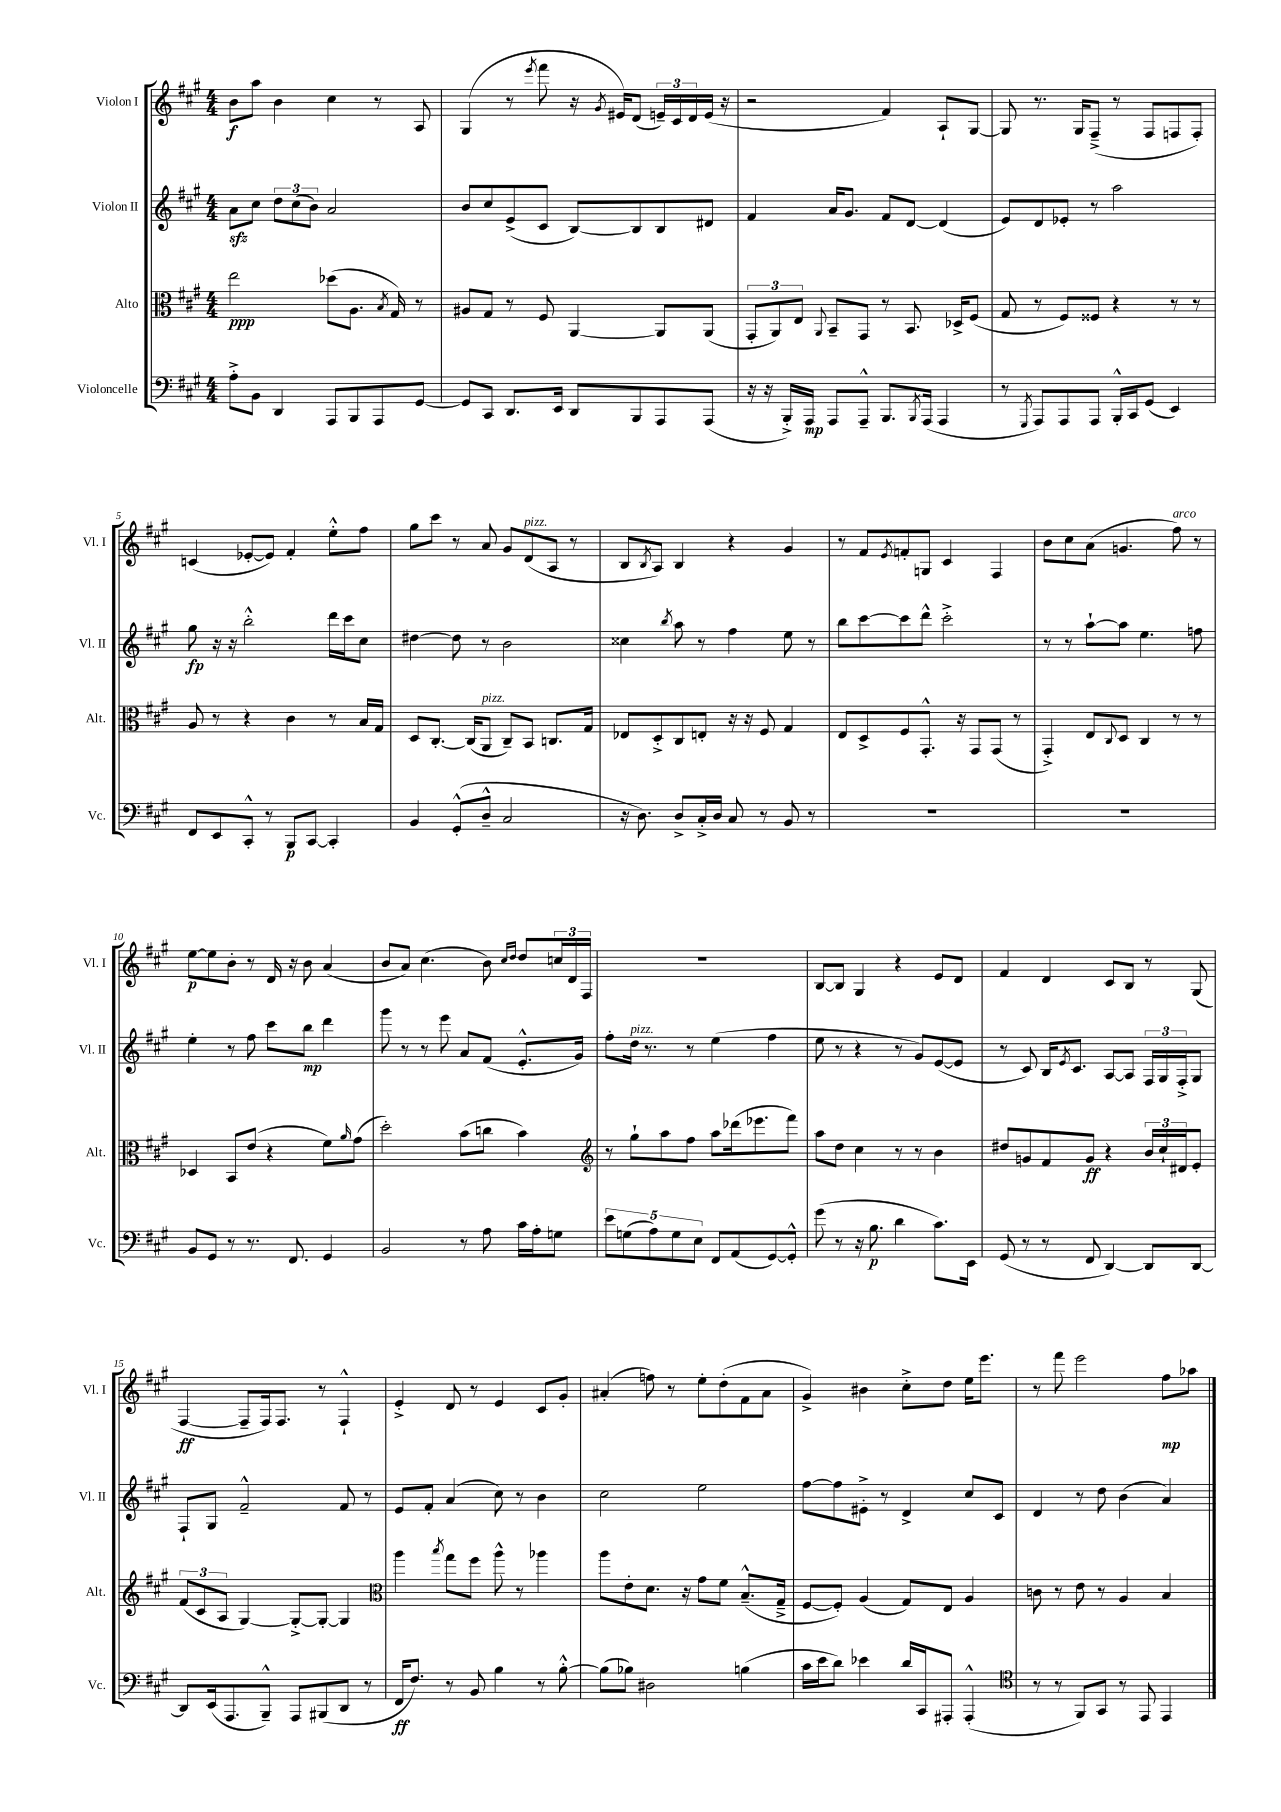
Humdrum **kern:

**kern	**dynam	**kern	**dynam	**kern	**dynam	**kern	**dynam
*part4	*part4	*part3	*part3	*part2	*part2	*part1	*part1
*staff4	*staff4	*staff3	*staff3	*staff2	*staff2	*staff1	*staff1
*I"Violoncelle	*	*I"Alto	*	*I"Violon II	*	*I"Violon I	*
*I'Vc.	*	*I'Alt.	*	*I'Vl. II	*	*I'Vl. I	*
*clefF4	*	*clefC3	*	*clefG2	*	*clefG2	*
*k[f#c#g#]	*	*k[f#c#g#]	*	*k[f#c#g#]	*	*k[f#c#g#]	*
*M4/4	*	*M4/4	*	*M4/4	*	*M4/4	*
=1	=1	=1	=1	=1	=1	=1	=1
8A'^\L	.	2ee\	ppp	8azz\L	.	8b\L	f
8BB\J	.	.	.	8cc#\J	.	8aa\J	.
4DD/	.	.	.	12dd\L	.	4b\	.
.	.	.	.	(12cc#\	.	.	.
.	.	.	.	12b\J)	.	.	.
8AAA/L	.	(8dd-X\L	.	2a/	.	4cc#\	.
8BBB/	.	8.A\J	.	.	.	.	.
8AAA/	.	.	.	.	.	8r	.
.	.	8qB/	.	.	.	.	.
.	.	16G#/)	.	.	.	.	.
[8GG#/J	.	8r	.	.	.	8A/	.
=2	=2	=2	=2	=2	=2	=2	=2
8GG#/L]	.	8A#X/L	.	8b/L	.	(4G#/	.
8CC#/J	.	8G#/J	.	8cc#/	.	.	.
8.DD/L	.	8r	.	(8e^/	.	8r	.
.	.	.	.	.	.	8qeee/	.
.	.	8F#/	.	8c#/J	.	8fff#\	.
16EE/Jk	.	.	.	.	.	.	.
8DD/L	.	[4AA/	.	[8B/L)	.	16r	.
.	.	.	.	.	.	8qg#/	.
.	.	.	.	.	.	16e#X/KL)	.
8BBB/	.	.	.	8B/]	.	(8d/J	.
8AAA/	.	8AA/L]	.	8B/	.	24en~/LL)	.
.	.	.	.	.	.	24c#/	.
.	.	.	.	.	.	24d/	.
(8AAA/J	.	(8AA/J	.	8d#X/J	.	(16e/JJ	.
.	.	.	.	.	.	16r	.
=3	=3	=3	=3	=3	=3	=3	=3
16r	.	12GG#'/L	.	4f#/	.	2r	.
16r	.	.	.	.	.	.	.
.	.	12AA/)	.	.	.	.	.
16BBB'^/LL)	.	.	.	.	.	.	.
.	.	12E/J	.	.	.	.	.
16AAA/JJ	mp	.	.	.	.	.	.
.	.	8qqAA/	.	.	.	.	.
8AAA/L	.	8BB~/L	.	16a/KL	.	.	.
.	.	.	.	8.g#/J	.	.	.
8AAA~^^/J	.	8GG#/J	.	.	.	.	.
8.BBB/L	.	8r	.	8f#/L	.	4f#/)	.
.	.	8.BB/	.	[8d/J	.	.	.
8qBBB/	.	.	.	.	.	.	.
(16AAA/Jk	.	.	.	.	.	.	.
4AAA/	.	.	.	(4d/]	.	8A`/L	.
.	.	16D-X^/KL	.	.	.	.	.
.	.	(8F#/J	.	.	.	[8G#/J	.
=4	=4	=4	=4	=4	=4	=4	=4
8r	.	8G#/	.	8e/L)	.	8G#/]	.
8qGGG#/	.	.	.	.	.	.	.
8AAA/L)	.	8r	.	8d/	.	8.r	.
8AAA/	.	8F#/L)	.	8e-X'/J	.	.	.
.	.	.	.	.	.	16G#/KL	.
8AAA/J	.	8F##X/J	.	8r	.	(8F#~^/J	.
16BBB'^^/LL	.	4r	.	2aa\	.	8r	.
16CC#/J	.	.	.	.	.	.	.
(8GG#/J	.	.	.	.	.	8F#/L	.
4EE/)	.	8r	.	.	.	8Fn/	.
.	.	8r	.	.	.	8F'/J)	.
!!LO:LB:g=z
=5	=5	=5	=5	=5	=5	=5	=5
8FF#/L	.	8A/	.	8gg#\	fp	(4cn/	.
8EE/	.	8r	.	16r	.	.	.
.	.	.	.	16r	.	.	.
8CC#'^^/J	.	4r	.	2bb'^^\	.	[8e-X'/L	.
8r	.	.	.	.	.	8e-/J])	.
8BBB/L	p	4c#\	.	.	.	4f#'/	.
[8CC#/J	.	.	.	.	.	.	.
4CC#'/]	.	8r	.	16ddd\LL	.	8ee'^^\L	.
.	.	.	.	16ccc#\J	.	.	.
.	.	16B/LL	.	8cc#\J	.	8ff#\J	.
.	.	16G#/JJ	.	.	.	.	.
=6	=6	=6	=6	=6	=6	=6	=6
4BB/	.	8D/L	.	[4dd#X\	.	8gg#\L	.
.	.	[8.C#'/J	.	.	.	8ccc#\J	.
(8GG#'^^/L	.	.	.	8dd#\]	.	8r	.
.	.	(16C#/KL]	.	.	.	.	.
!	!	!LO:TX:a:i:t=pizz.	!	!	!	!	!
8D~^^/J	.	8AA/J	.	8r	.	8a/	.
2C#/	.	8C#~/L)	.	2b\	.	8g#/L	.
!	!	!	!	!	!	!LO:TX:a:i:t=pizz.	!
.	.	8BB/J	.	.	.	(8d/	.
.	.	8.Cn/L	.	.	.	8A/J	.
.	.	.	.	.	.	8r	.
.	.	16G#/Jk	.	.	.	.	.
=7	=7	=7	=7	=7	=7	=7	=7
16r	.	8E-X/L	.	4cc##X\	.	8B/L	.
8.D\)	.	.	.	.	.	.	.
.	.	.	.	.	.	8qB/	.
.	.	8D'^/	.	.	.	8A/J)	.
.	.	.	.	8qbb/	.	.	.
8D^/L	.	8C#/	.	8aa\	.	4B/	.
16C#'^/L	.	8En'/J	.	8r	.	.	.
16D/JJ	.	.	.	.	.	.	.
8C#/	.	16r	.	4ff#\	.	4r	.
.	.	16r	.	.	.	.	.
8r	.	8F#/	.	.	.	.	.
8BB/	.	4G#/	.	8ee\	.	4g#/	.
8r	.	.	.	8r	.	.	.
=8	=8	=8	=8	=8	=8	=8	=8
1r	.	8E/L	.	8bb\L	.	8r	.
.	.	8D^/	.	[8ccc#\	.	8f#/L	.
.	.	.	.	.	.	8qe/	.
.	.	8F#/	.	8ccc#\]	.	8fn'/	.
.	.	8.GG#'^^/J	.	8ddd^^\J	.	8Gn/J	.
.	.	.	.	2ccc#'^\	.	4c#/	.
.	.	16r	.	.	.	.	.
.	.	8GG#/L	.	.	.	.	.
.	.	(8GG#/J	.	.	.	4F#/	.
.	.	8r	.	.	.	.	.
=9	=9	=9	=9	=9	=9	=9	=9
1r	.	4GG#'^/)	.	8r	.	8b\L	.
.	.	.	.	8r	.	8cc#\	.
.	.	8E/L	.	[8aa`\L	.	(8a\J	.
.	.	8qqC#/	.	.	.	.	.
.	.	8D/J	.	8aa\J]	.	4.gn/	.
.	.	4C#/	.	4.ee\	.	.	.
!	!	!	!	!	!	!LO:TX:a:i:t=arco	!
.	.	8r	.	.	.	8ff#\)	.
.	.	8r	.	8ffn\	.	8r	.
!!LO:LB:g=z
=10	=10	=10	=10	=10	=10	=10	=10
8BB/L	.	4D-X/	.	4ee'\	.	[8ee\L	p
8GG#/J	.	.	.	.	.	8ee\]	.
8r	.	8BB/L	.	8r	.	8b'\J	.
8.r	.	(8e/J	.	8ff#\	.	8r	.
.	.	4r	.	8ccc#\L	.	16d/	.
8.FF#/	.	.	.	.	.	16r	.
.	.	.	.	8bb\J	mp	8b\	.
4GG#/	.	8f#\L)	.	4ddd\	.	(4a/	.
.	.	16qqa/	.	.	.	.	.
.	.	(8g#\J	.	.	.	.	.
=11	=11	=11	=11	=11	=11	=11	=11
2BB/	.	2dd'\)	.	8ggg#\	.	8b/L	.
.	.	.	.	8r	.	8a/J)	.
.	.	.	.	8r	.	(4.cc#\	.
.	.	.	.	8eee\	.	.	.
8r	.	(8b\L	.	8a/L	.	.	.
8A\	.	8ccn\J	.	(8f#/J	.	8b\)	.
.	.	.	.	.	.	16qqcc#/LL	.
.	.	.	.	.	.	16qqdd/JJ	.
16c#\LL	.	4b\)	.	8.e'^^/L	.	8dd/L	.
16A'\J	.	.	.	.	.	.	.
8Gn\J	.	.	.	.	.	24ccn/L	.
.	.	.	.	.	.	24d/	.
.	.	.	.	16g#/Jk)	.	.	.
.	.	.	.	.	.	24F#/JJ	.
=12	=12	=12	=12	=12	=12	=12	=12
*	*	*clefG2	*	*	*	*	*
10e\L	.	8r	.	8ff#'\L	.	1r	.
(10Gn\	.	.	.	.	.	.	.
!	!	!	!	!LO:TX:a:i:t=pizz.	!	!	!
.	.	8gg#`\L	.	16dd\Jk	.	.	.
.	.	.	.	8.r	.	.	.
10A\)	.	.	.	.	.	.	.
.	.	8aa\	.	.	.	.	.
10G\	.	.	.	.	.	.	.
.	.	8ff#\J	.	8r	.	.	.
10E\J	.	.	.	.	.	.	.
8FF#/L	.	8aa\L	.	(4ee\	.	.	.
(8AA/	.	(16ddd-X\k	.	.	.	.	.
.	.	8.eee-X\	.	.	.	.	.
[8GG#/)	.	.	.	4ff#\	.	.	.
8GG#'^^/J]	.	8fff#\J)	.	.	.	.	.
=13	=13	=13	=13	=13	=13	=13	=13
(8g#\	.	8aa\L	.	8ee\	.	[8B/L	.
8r	.	8dd\J	.	8r	.	8B/J]	.
16r	.	4cc#\	.	4r	.	4G#/	.
8.B\	p	.	.	.	.	.	.
4d\	.	8r	.	8r	.	4r	.
.	.	8r	.	8g#/L)	.	.	.
8.c#\L)	.	4b\	.	([8e/	.	8e/L	.
.	.	.	.	8e/J]	.	8d/J	.
16EE\Jk	.	.	.	.	.	.	.
=14	=14	=14	=14	=14	=14	=14	=14
(8GG#/	.	8dd#X/L	.	8r	.	4f#/	.
8r	.	8gn/	.	8c#/)	.	.	.
8r	.	8f#/	.	16B/KL	.	4d/	.
.	.	.	.	8qe/	.	.	.
.	.	.	.	8.c#/J	.	.	.
8FF#/	.	8g/J	ff	.	.	.	.
[4DD/)	.	4r	.	[8A/L	.	8c#/L	.
.	.	.	.	8A/J]	.	8B/J	.
8DD/L]	.	24b/LL	.	24F#/LL	.	8r	.
.	.	24cc#`/	.	24G#/	.	.	.
.	.	24d#X/J	.	24F#'^/J	.	.	.
[8DD/J	.	8e'/J	.	8G#/J	.	(8G#/	.
!!LO:LB:g=z
=15	=15	=15	=15	=15	=15	=15	=15
8DD/L]	.	(12f#/L	.	8F#`/L	.	[4F#/	ff
.	.	12c#/	.	.	.	.	.
(16EE/k	.	.	.	8G#/J	.	.	.
.	.	12A/J	.	.	.	.	.
8.AAA/	.	.	.	.	.	.	.
.	.	[4G#/)	.	2f#~^^/	.	8F#~/L]	.
8BBB~^^/J)	.	.	.	.	.	16F#/k)	.
.	.	.	.	.	.	8.F#/J	.
8AAA/L	.	8G#'^/L_	.	.	.	.	.
(8BBB#X/	.	8G#'/J_	.	.	.	8r	.
8DD/J	.	4G#/]	.	8f#/	.	4F#`^^/	.
8r	.	.	.	8r	.	.	.
=16	=16	=16	=16	=16	=16	=16	=16
*	*	*clefC3	*	*	*	*	*
16FF#/KL	ff	4aa\	.	8e/L	.	4e'^/	.
8.F#/J)	.	.	.	.	.	.	.
.	.	.	.	8f#'/J	.	.	.
.	.	8qbb/	.	.	.	.	.
8r	.	8gg#\L	.	(4a/	.	8d/	.
8BB/	.	8ff#\J	.	.	.	8r	.
4B\	.	8aa^^\	.	8cc#\)	.	4e/	.
.	.	8r	.	8r	.	.	.
8r	.	4aa-X\	.	4b\	.	8c#/L	.
[8B'^^\	.	.	.	.	.	8g#'/J	.
=17	=17	=17	=17	=17	=17	=17	=17
(8B\L]	.	8aa\L	.	2cc#\	.	(4a#X'/	.
8B-X\J)	.	8e'\	.	.	.	.	.
2D#X\	.	8.d\J	.	.	.	8ffn\)	.
.	.	.	.	.	.	8r	.
.	.	16r	.	.	.	.	.
.	.	8g#\L	.	2ee\	.	8ee'\L	.
.	.	8f#\J	.	.	.	(8dd'\	.
(4Bn\	.	(8.B~^^/L	.	.	.	8f#\	.
.	.	.	.	.	.	8a#\J	.
.	.	16G#~^/Jk	.	.	.	.	.
=18	=18	=18	=18	=18	=18	=18	=18
16c#\LL	.	[8F#/L	.	[8ff#\L	.	4g#^/)	.
16e\J	.	.	.	.	.	.	.
8d\J)	.	8F#'/J])	.	8ff#\]	.	.	.
4e-X\	.	(4A/	.	8e#X'^\J	.	4b#X\	.
.	.	.	.	8r	.	.	.
16d/LL	.	8G#/L)	.	4d^/	.	8cc#'^\L	.
16CC#/J	.	.	.	.	.	.	.
8AAA#X'/J	.	8E/J	.	.	.	8dd\J	.
(4AAA#'^^/	.	4A/	.	8cc#/L	.	16ee\KL	.
.	.	.	.	.	.	8.eee\J	.
.	.	.	.	8c#/J	.	.	.
=19	=19	=19	=19	=19	=19	=19	=19
*clefC4	*	*	*	*	*	*	*
8r	.	8cn\	.	4d/	.	8r	.
8r	.	8r	.	.	.	8fff#\	.
8FF#/L)	.	8e\	.	8r	.	2eee\	.
8GG#/J	.	8r	.	8dd\	.	.	.
8r	.	4A/	.	(4b\	.	.	.
8EE/	.	.	.	.	.	.	.
4EE/	.	4B/	.	4a/)	.	8ff#\L	mp
.	.	.	.	.	.	8aa-X\J	.
==	==	==	==	==	==	==	==
*-	*-	*-	*-	*-	*-	*-	*-
